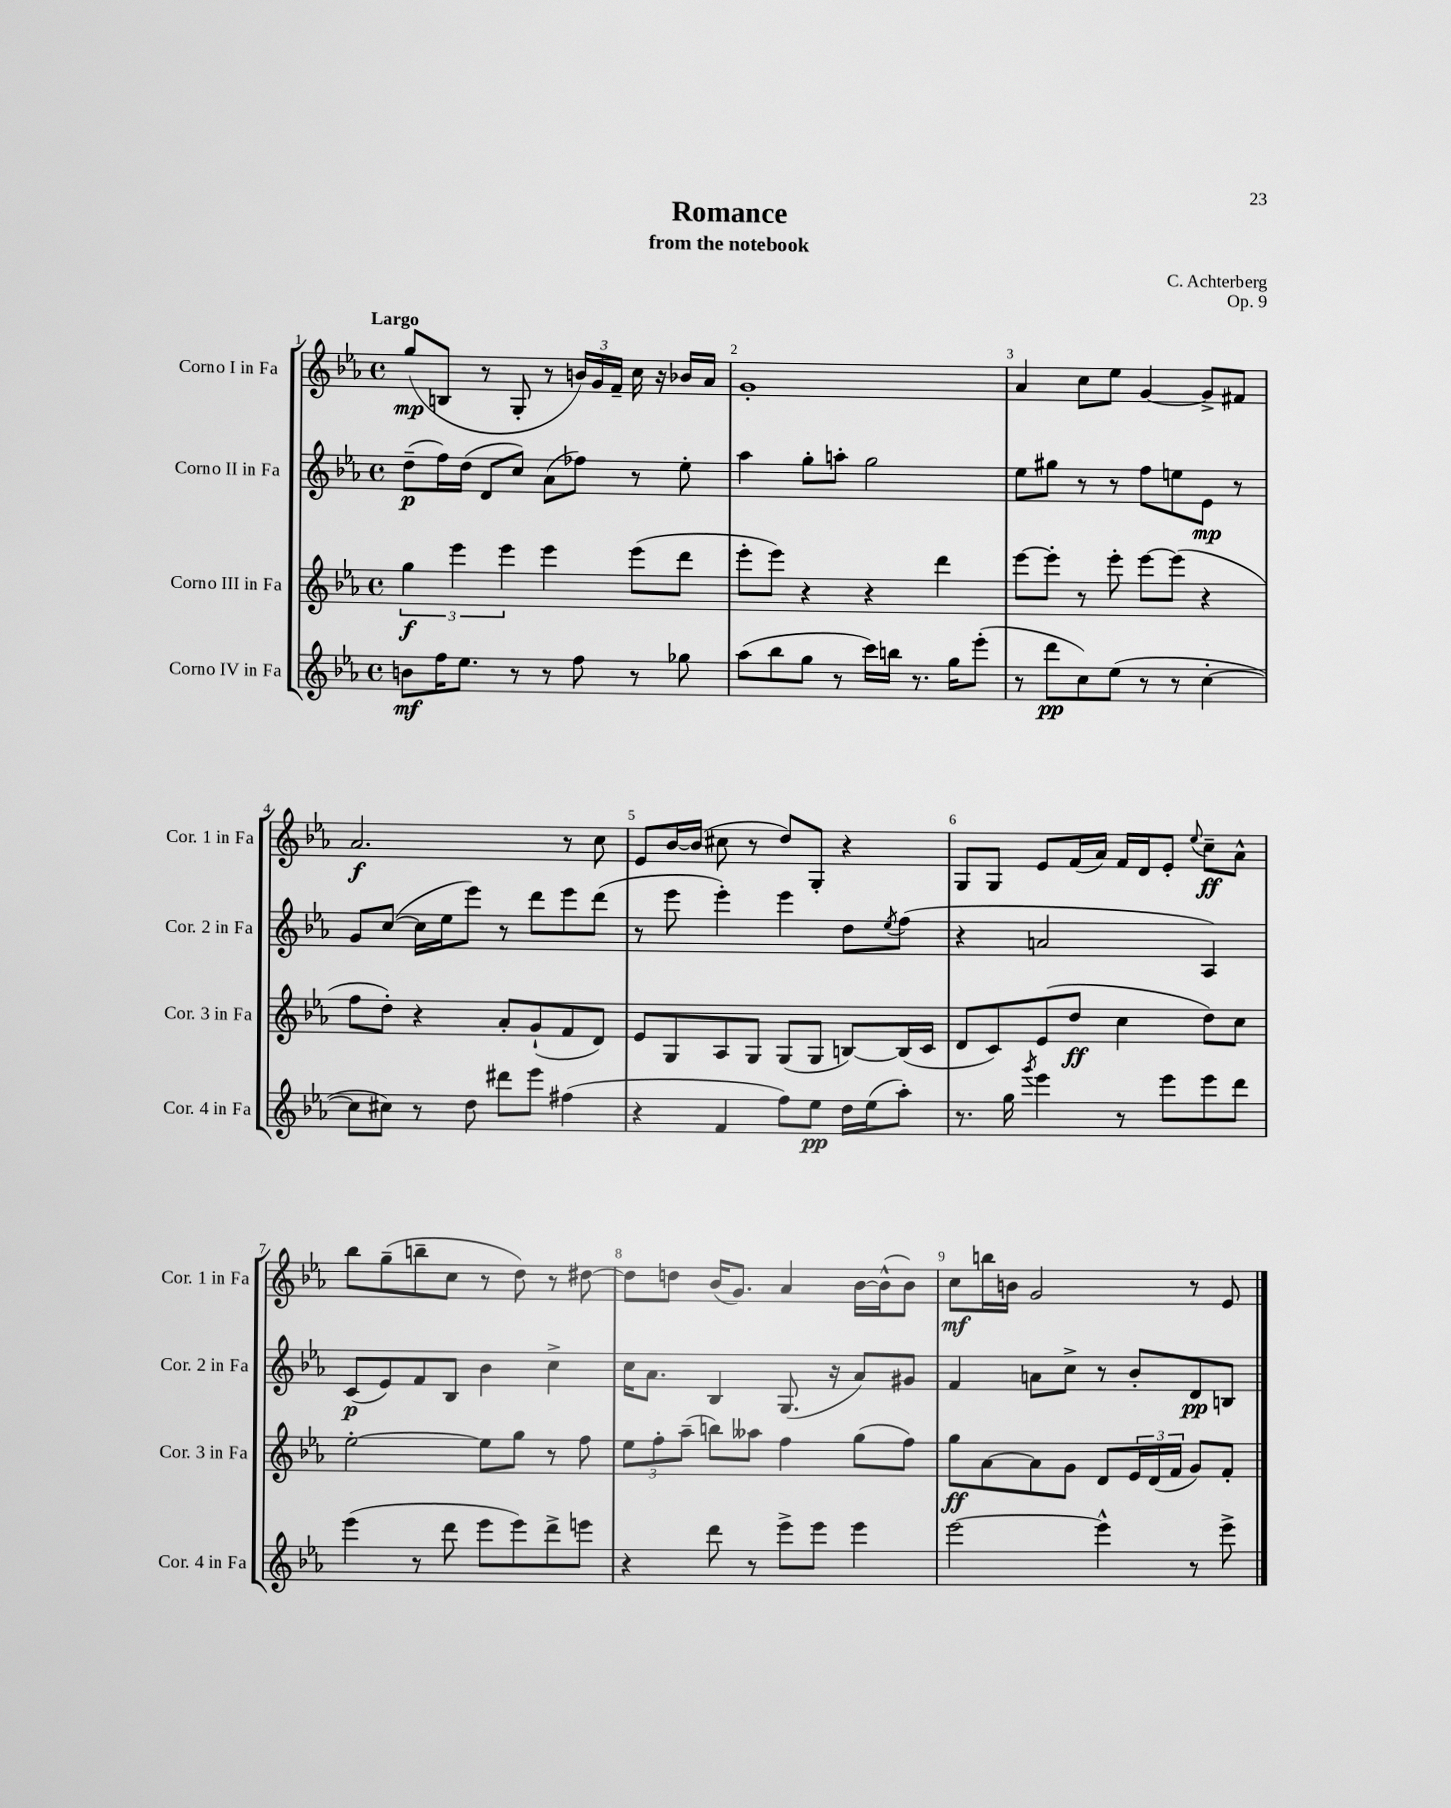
\header { title = "Romance" composer = "C. Achterberg" subtitle = "from the notebook" opus = "Op. 9" }
<<
\new StaffGroup <<
\new Staff = "s0" \with { instrumentName = "Corno I in Fa" shortInstrumentName = "Cor. 1 in Fa" } {
    \clef treble \key ees \major \defaultTimeSignature \time 4/4 \tempo "Largo"
    g''8\mp( b8 r8 g8-. r8 \tuplet 3/2 { b'16) g'16 f'16-- } c''16 r16 bes'16 aes'16 |
    g'1-. |
    aes'4 c''8 ees''8 g'4~ g'8-> fis'8 |
    aes'2.\f r8 c''8 |
    ees'8 bes'16~ bes'16( cis''8 r8 d''8) g8-. r4 |
    g8 g8 ees'8 f'16( aes'16) f'16 d'16 ees'8-. \appoggiatura { ees''8 } c''8--\ff aes'8-^ |
    bes''8 g''8--( b''8-- c''8 r8 d''8) r8 dis''8~ |
    dis''8 d''8 bes'16( g'8.) aes'4 bes'16~ bes'16-^( bes'8) |
    c''8\mf b''16 b'16 g'2 r8 ees'8 \bar "|." |
}
\new Staff = "s1" \with { instrumentName = "Corno II in Fa" shortInstrumentName = "Cor. 2 in Fa" } {
    \clef treble \key ees \major \defaultTimeSignature \time 4/4
    d''8--\p( f''16) d''16( d'8 c''8) aes'8( fes''8) r8 ees''8-. |
    aes''4 g''8-. a''8-. g''2 |
    ees''8 gis''8 r8 r8 f''8 e''8 ees'8\mp r8 |
    g'8 c''8~( c''16 ees''16 ees'''8) r8 d'''8 ees'''8 d'''8( |
    r8 ees'''8 ees'''4-.) ees'''4 d''8 \acciaccatura { ees''8 } f''8( |
    r4 a'2 aes4) |
    c'8\p( ees'8) f'8 bes8 bes'4 c''4-> |
    c''16 aes'8. bes4 g8.( r16 aes'8) gis'8 |
    f'4 a'8 c''8-> r8 bes'8-. d'8\pp b8 \bar "|." |
}
\new Staff = "s2" \with { instrumentName = "Corno III in Fa" shortInstrumentName = "Cor. 3 in Fa" } {
    \clef treble \key ees \major \defaultTimeSignature \time 4/4
    \tuplet 3/2 { g''4\f ees'''4 ees'''4 } ees'''4 ees'''8( d'''8 |
    ees'''8-. ees'''8) r4 r4 d'''4 |
    ees'''8~ ees'''8-. r8 ees'''8-. ees'''8~ ees'''8( r4 |
    f''8 d''8-.) r4 aes'8-. g'8-!( f'8 d'8) |
    ees'8 g8 aes8 g8 g8( g8 b8~) b16( c'16 |
    d'8 c'8) ees'8( d''8\ff c''4 d''8) c''8 |
    ees''2~-. ees''8 g''8 r8 f''8 |
    \tuplet 3/2 { ees''8 f''8-. aes''8--( } b''8) aeses''8 f''4 g''8( f''8) |
    g''8\ff aes'8~ aes'8 g'8 d'8 \tuplet 3/2 { ees'16 d'16( f'16 } g'8) f'8-. \bar "|." |
}
\new Staff = "s3" \with { instrumentName = "Corno IV in Fa" shortInstrumentName = "Cor. 4 in Fa" } {
    \clef treble \key ees \major \defaultTimeSignature \time 4/4
    b'8\mf f''16 ees''8. r8 r8 f''8 r8 ges''8 |
    aes''8( bes''8 g''8 r8 c'''16) b''16 r8. g''16 ees'''8-.( |
    r8 d'''8\pp c''8) ees''8( r8 r8 c''4~-. |
    c''8 cis''8) r8 d''8 dis'''8 ees'''8 fis''4( |
    r4 f'4 f''8) ees''8\pp d''16 ees''16( aes''8-.) |
    r8. g''16 \acciaccatura { g'''8 } ees'''4 r8 ees'''8 ees'''8 d'''8 |
    ees'''4( r8 d'''8 ees'''8 ees'''8) d'''8-> e'''8 |
    r4 d'''8 r8 ees'''8-> ees'''8 ees'''4 |
    ees'''2~ ees'''4-^ r8 ees'''8-> \bar "|." |
}
>>
>>
\layout { \context { \Score \override BarNumber.break-visibility = ##(#f #t #t) barNumberVisibility = #all-bar-numbers-visible } }
